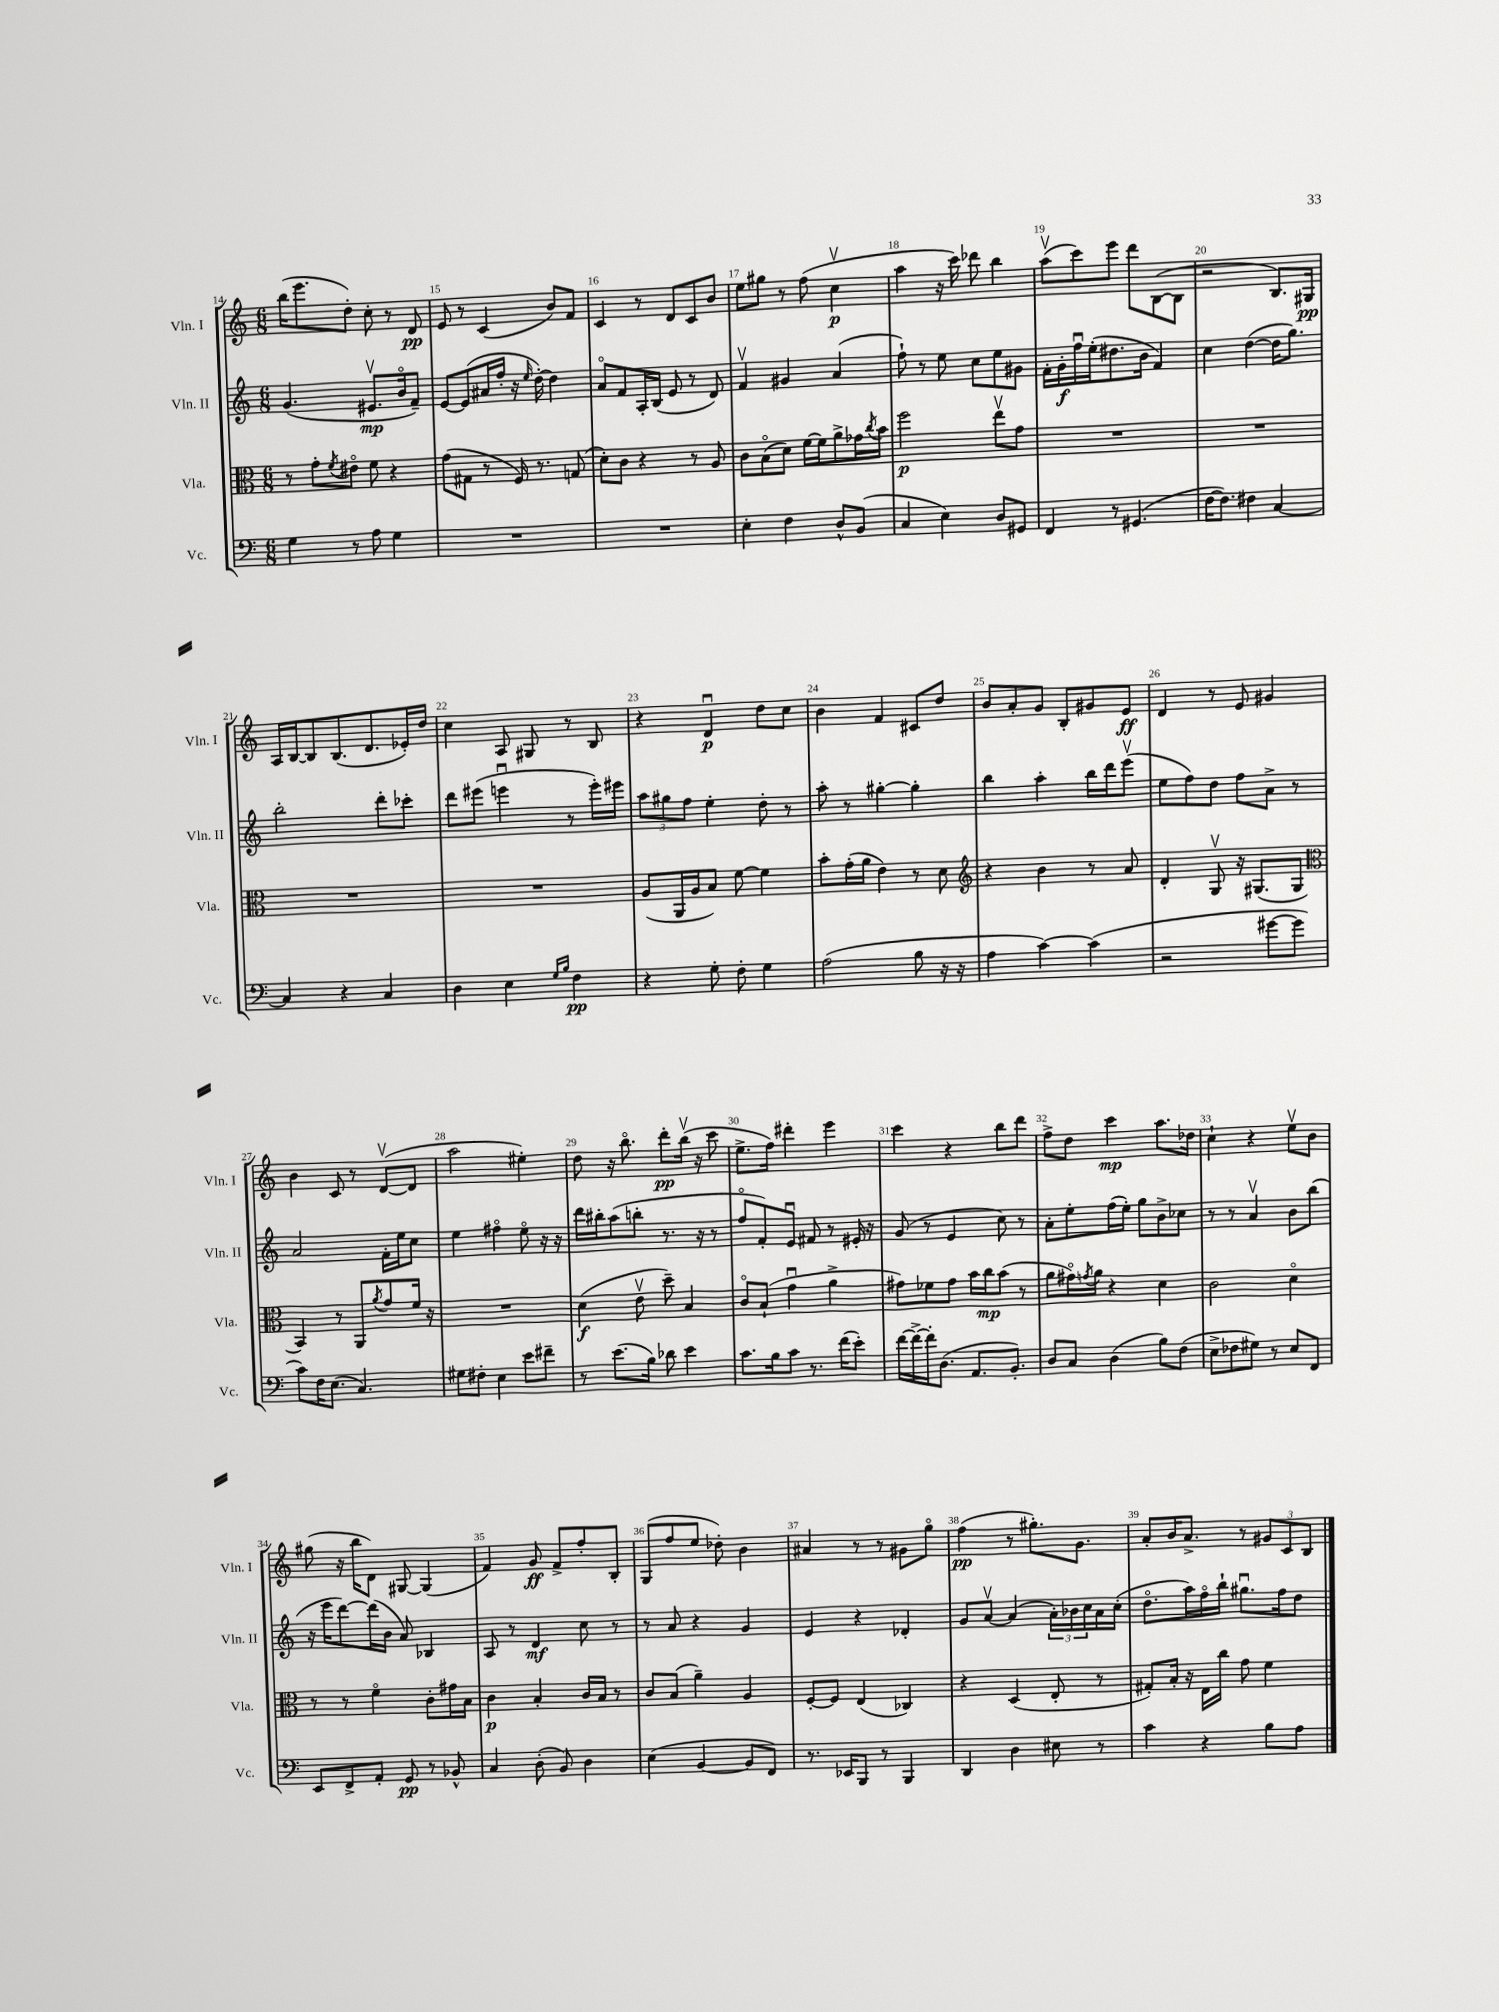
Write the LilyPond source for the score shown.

<<
\new StaffGroup <<
\new Staff = "s0" \with { instrumentName = "Vln. I" shortInstrumentName = "Vln. I" } {
    \clef treble \key c \major \numericTimeSignature \time 6/8
    b''16( e'''8. d''8-.) c''8-. r8 d'8\pp |
    e'8 r8 c'4( b'8) f'8 |
    c'4 r8 d'8 c'8 b'8 |
    e''8 gis''8 r8 f''8( c''4\upbow\p |
    a''4 r16 c'''16) des'''8 b''4 |
    a''8\upbow( c'''8) e'''8 d'''8 b8~( b8 |
    r2 b8.) gis16\pp |
    a16 b16~ b8 b8.( d'8. ees'16-.) d''16 |
    c''4 a8 gis8 r8 b8 |
    r4 d'4\downbow\p d''8 c''8 |
    b'4 f'4 cis'8 d''8 |
    b'8 a'8-. g'8 b8-. gis'8 e'8\ff |
    d'4 r8 e'8 gis'4 |
    b'4 c'8 r8 d'8~\upbow( d'8 |
    a''2 eis''4-.) |
    d''8 r16 b''8.\flageolet d'''8-.\pp b''16\upbow( r16 c'''8 |
    e''8.-> f''16) dis'''4-. e'''4 |
    c'''4 r4 b''8 d'''8 |
    f''8-> d''8 c'''4\mp a''8. des''16 |
    c''4-! r4 e''8\upbow b'8 |
    gis''8( r16 b''16 d'8) gis8~ gis4( |
    f'4) g'8\ff f'8-> f''8-. b8-. |
    g8( f''8 e''8 des''8-.) b'4 |
    ais'4 r8 r8 gis'8 g''8\flageolet |
    f''4\pp( r8 gis''8.-.) g'8. |
    a'8-. b'16 a'8.-> r8 \tuplet 3/2 { gis'8 c'8 b8 } \bar "|." |
}
\new Staff = "s1" \with { instrumentName = "Vln. II" shortInstrumentName = "Vln. II" } {
    \clef treble \key c \major \numericTimeSignature \time 6/8
    g'4.( eis'8.\upbow\mp b'16\flageolet f'8--) |
    e'8~ e'8( ais'16 f''16-. r16 \grace { e''16 } d''16~-.) d''4 |
    a'8\flageolet f'8 a16-. b16( e'8 r8 d'8) |
    f'4\upbow gis'4 a'4( |
    f''8-!) r8 e''8 c''8 e''8 gis'8 |
    f'16-. g'16-.\f f''16\downbow e''16-.( dis''8. b'16 f'4) |
    c''4 d''4~( d''16 g''8.) |
    b''2-. d'''8-. ces'''8-. |
    d'''8 eis'''8( e'''4\downbow r8 e'''16-.) eis'''16 |
    \tuplet 3/2 { a''8 gis''8 f''8 } e''4-. d''8-. r8 |
    a''8-. r8 gis''4~-. gis''4-. |
    b''4 a''4-. b''16 d'''16 e'''8\upbow( |
    e''8 f''8) d''8 f''8 a'8-> r8 |
    a'2 f'16-. e''16 c''8 |
    e''4 fis''4\flageolet e''8\flageolet r16 r16 |
    d'''16 bis''16-. a''8( b''8-. r8. r16 r8 |
    f''8\flageolet f'8-.) e'8\downbow fis'8 r8 eis'16-. r16 |
    g'8( r8 e'4 c''8) r8 |
    a'8-. e''8-. f''16( e''16-.) g''8 b'8-> ces''8 |
    r8 r8 a'4\upbow b'8 b''8( |
    r16 e'''16 d'''8~) d'''16( b'16 a'8) bes4 |
    a8 r8 d'4\mf c''8 r8 |
    r8 a'8 r4 g'4 |
    e'4 r4 des'4-. |
    g'8 a'8~\upbow a'4( \tuplet 3/2 { a'16-.) bes'16 c''16 } a'16 c''16-.( |
    d''8.\flageolet a''16) f''16\flageolet b''16-! gis''8.\downbow f''16 d''8 \bar "|." |
}
\new Staff = "s2" \with { instrumentName = "Vla." shortInstrumentName = "Vla." } {
    \clef alto \key c \major \numericTimeSignature \time 6/8
    r8 g'8-. \acciaccatura { f'8 } eis'8\flageolet f'8 r4 |
    g'8( gis8 r8 f16) r8. g8( |
    d'8-.) c'8 r4 r8 a8 |
    c'8 b8\flageolet( d'8) f'16~ f'16 a'8-> ges'16 \acciaccatura { c''8 } b'16 |
    f''2\p e''8\upbow g'8 |
    R2. |
    R2. |
    R2. |
    R2. |
    a8( a,16 a16 b8) f'8~ f'4 |
    b'8-. g'16-.( a'16 e'4) r8 d'8 |
    \clef treble r4 b'4 r8 a'8 |
    d'4-. g8\upbow r16 gis8.( gis8 |
    \clef alto b,4) r8 a,8 \acciaccatura { a'8 } g'8 f'16 r16 |
    R2. |
    d'4\f( e'8\upbow d''8--) b4 |
    c'8\flageolet b8-!( g'4\downbow a'4-> |
    gis'8) fes'8 gis'8 b'16 c''16\mp b'8( r8 |
    a'8 gis'16\flageolet) \acciaccatura { g'8 } a'16 r4 d'4 |
    c'2 d'4\flageolet |
    r8 r8 f'4\flageolet c'8-. gis'16 b16 |
    c'4\p b4-. c'16 b16 r8 |
    c'8 b8( a'4--) a4 |
    f8~-. f8 e4( ces4) |
    r4 d4( e8-. r8 |
    gis8-.) b16-. r16 e16 c''16 g'8 f'4 \bar "|." |
}
\new Staff = "s3" \with { instrumentName = "Vc." shortInstrumentName = "Vc." } {
    \clef bass \key c \major \numericTimeSignature \time 6/8
    g4 r8 a8 g4 |
    R2. |
    R2. |
    e4-. f4 d8-^ b,8( |
    c4 e4) d8 gis,8 |
    f,4 r8 gis,4.( |
    f16~ f8.) fis4 c4~ |
    c4 r4 c4 |
    d4 e4 \grace { g16 b16 } f4\pp |
    r4 g8-. f8-. g4 |
    a2( b8 r16 r16 |
    a4 c'4~) c'4( |
    r2 gis'8~ gis'8 |
    c'8) f16 e8.( c4.) |
    gis8 fis8-. e4 e'8 fis'8-- |
    r8 e'8.( b16) des'8 e'4 |
    c'8. b16 c'8 r8. f'16( e'8-.) |
    f'16~ f'16~-> f'16-. d8.( a,8. b,8.-.) |
    d8 c8 d4( b8) f8( |
    e8-> fes8 gis8) r8 e8 f,8 |
    e,8 f,8-> a,8-. g,8\pp r8 bes,8-^ |
    c4 d8-.( b,8) d4 |
    e4( b,4~ b,8 f,8) |
    r8. ees,16 b,,8 r8 b,,4 |
    d,4 d4 eis8 r8 |
    c'4 r4 b8 a8 \bar "|." |
}
>>
>>
\layout { \context { \Score currentBarNumber = #14 \override BarNumber.break-visibility = ##(#f #t #t) barNumberVisibility = #all-bar-numbers-visible } }
